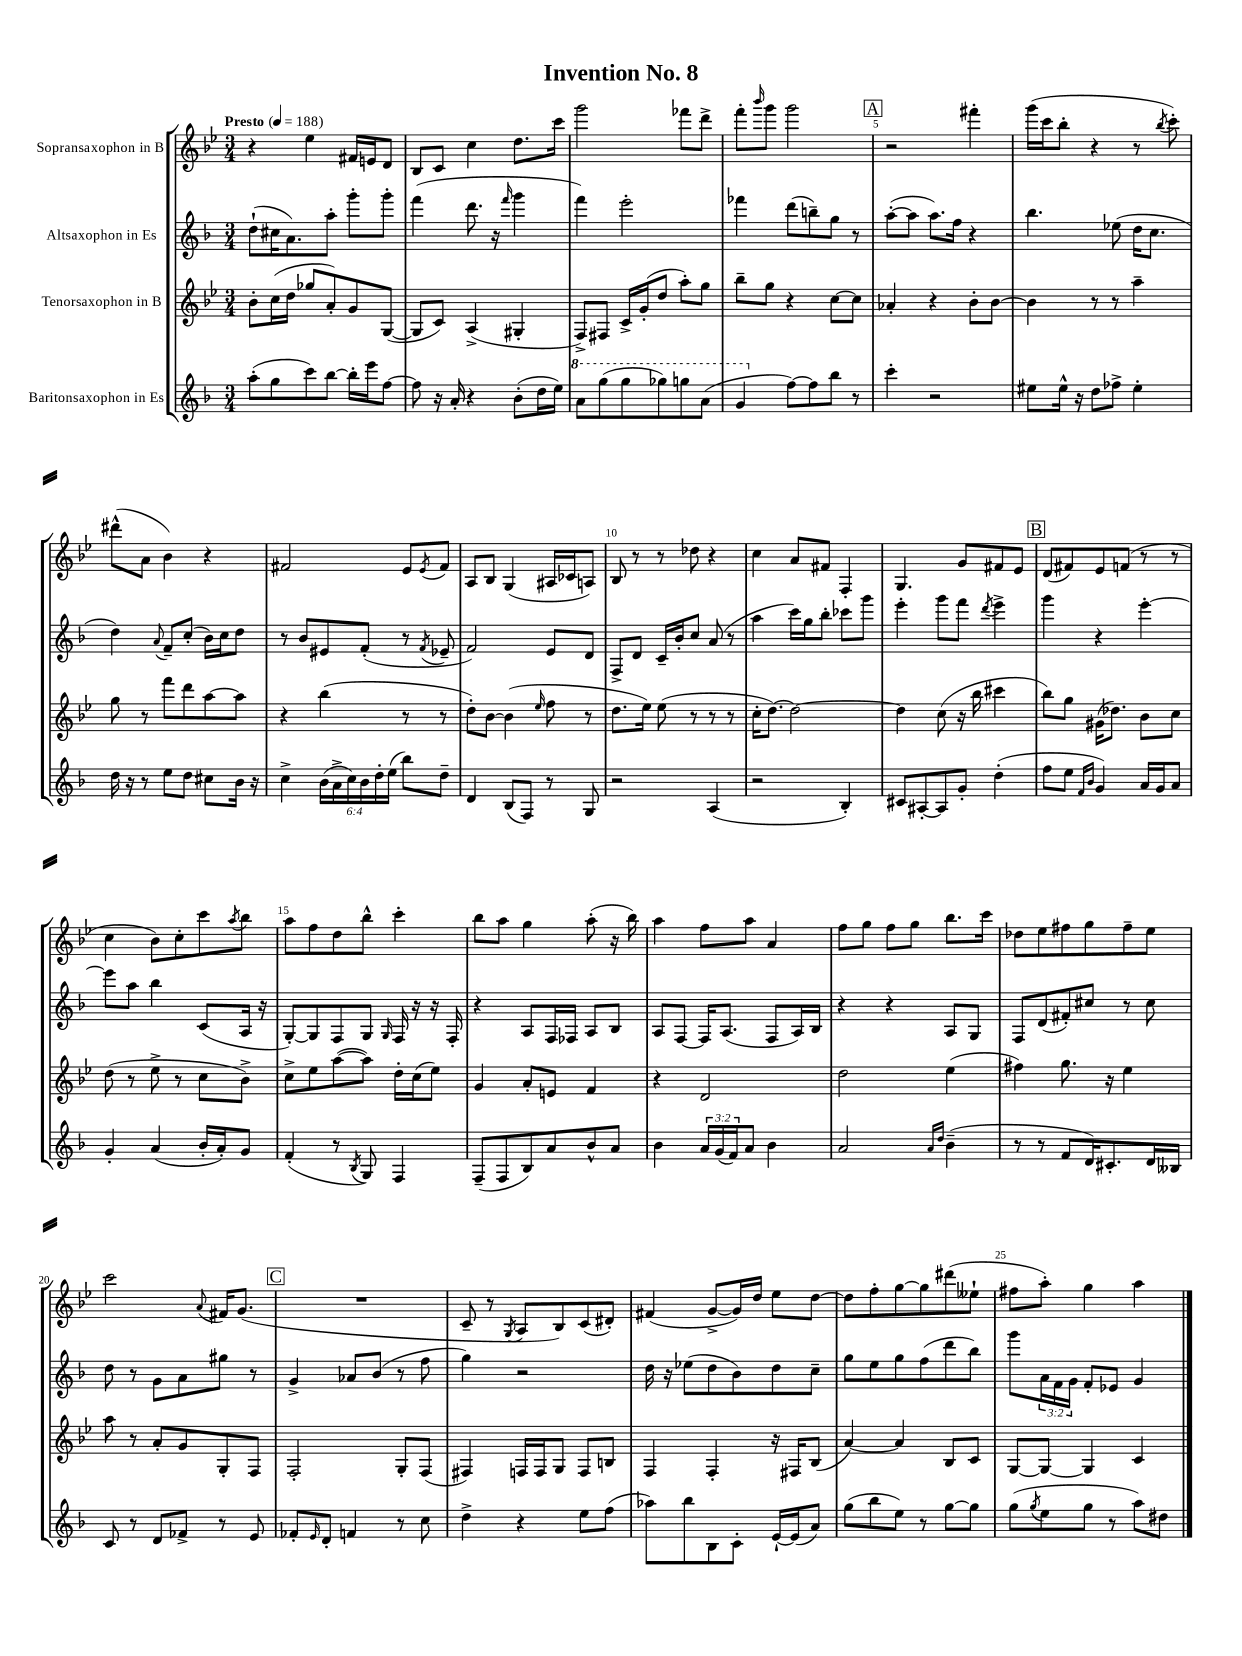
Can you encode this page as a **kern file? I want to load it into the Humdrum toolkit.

**kern	**kern	**kern	**kern
*staff4	*staff3	*staff2	*staff1
*clefG2	*clefG2	*clefG2	*clefG2
*k[b-]	*k[b-e-]	*k[b-]	*k[b-e-]
*M3/4	*M3/4	*M3/4	*M3/4
*MM188	*MM188	*MM188	*MM188
(8aa'\L	8b-'\L	(8dd`\L	4r
8gg\	(16cc\L	16cc#\K	.
.	16dd\JJ	8.a\)	.
8ccc\)	8gg-/L	.	4ee-\
[8bb-\J	8a'/)	8aa'\J	.
16bb-'\]LL	8g/	8ggg'\L	16f#/LL
16eee\J	.	.	16e/J
[8ff\J	([8G/J	8ggg'\J	8d/J
=	=	=	=
8ff\]	8G/]L	(4fff\	8B-/L
16r	8c/J)	.	8c/J
16a'/	.	.	.
4r	(4A^/	8.ddd\	4cc\
.	.	16r	.
.	.	16qqfff/	.
(8b-'\L	4G#'/	4ggg\	8.dd\L
16dd\L	.	.	.
16ee\JJ)	.	.	16ccc\Jk
=	=	=	=
8aa\L	8F^/L)	4fff\)	2ggg\
(8ggg\	8F#/J	.	.
8ggg\	16c^/LL	2eee'\	.
.	(16g'/J	.	.
8ggg-\)	8dd/J	.	.
8ggg\	8aa'\L)	.	8fff-\L
(8aa\J	8gg\J	.	8ddd^\J
=	=	=	=
4gg/	8bb-~\L	4fff-\	8fff'\L
.	.	.	16qqbbb-/
.	8gg\J	.	8ggg\J
[8ff\L)	4r	(8ddd\L	2ggg\
8ff\]	.	8bb~\)	.
8bb-\J	[8cc\L	8gg\J	.
8r	8cc\]J	8r	.
=	=	=	=
4ccc'\	4a-'/	([8aa'\L	2r
.	.	8aa\]J	.
2r	4r	8.aa\L)	.
.	.	16ff\Jk	.
.	8b-'\L	4r	4fff#'\
.	[8b-\J	.	.
=	=	=	=
8ee#\L	4b-\]	4.bb-\	(16ggg\LL
.	.	.	16ccc\J
16ee#^^\Jk	.	.	8bb-'\J
16r	.	.	.
8dd\L	8r	.	4r
8ff-^\J	8r	(8ee-\	.
4ee#'\	4aa~\	16dd\LK	8r
.	.	8.cc\J	.
.	.	.	8qbb-/
.	.	.	8ccc'\)
=	=	=	=
16dd\	8gg\	4dd\)	(8ddd#^^\L
16r	.	.	.
8r	8r	.	8a\J
.	.	8qqa/	.
8ee\L	8fff\L	8f~/L	4b-\)
8dd\J	8ddd\	(8cc'/J	.
8cc#\L	[8aa\	16b-\LL)	4r
.	.	16cc\J	.
16b-\Jk	8aa\]J	8dd\J	.
16r	.	.	.
=	=	=	=
4cc^\	4r	8r	2f#/
.	.	8b-/L	.
(24b-\LL	(4bb-\	8e#/	.
24a^\	.	.	.
24cc\)	.	.	.
24b-\	.	(8f'/J	.
24dd'\	.	.	.
(24ee\JJ	.	.	.
8bb-\L)	8r	8r	8e-/L
.	.	8qf/	8qe-/
8dd~\J	8r	8e-~/	8f#/J
=	=	=	=
4d/	8dd'\L)	2f/)	8A/L
.	[8b-\J	.	8B-/J
(8B-/L	(4b-\]	.	(4G/
8F/J)	.	.	.
.	16qqee-/	.	.
8r	8ff\	8e/L	16A#/LL
.	.	.	16c-/J
8G/	8r	8d/J	8A/J)
=	=	=	=
2r	8.dd\L	8F^/L	8B-/
.	.	8d/J	8r
.	16ee-\Jk)	.	.
.	(8ee-\	16c~/LL	8r
.	.	16b-'/J	.
.	8r	8cc/J	8dd-\
(4A/	8r	(8a/	4r
.	8r	8r	.
=	=	=	=
2r	16cc'\LK	4aa\	4cc\
.	[8.dd\J)	.	.
.	2dd\_	16ccc\LL)	8a/L
.	.	16gg\J	.
.	.	8bb-'\J	8f#/J
4B-'/)	.	8ccc-\L	4F'/
.	.	8ggg\J	.
=	=	=	=
8c#/L	4dd\]	4eee'\	4.G/
[8A#'/	.	.	.
8A#/]	(8cc\	8ggg\L	.
8g'/J	16r	8fff\J	8g/L
.	16bb-\	.	.
.	.	8qddd/	.
(4dd'\	4ccc#\	4eee^\	8f#/
.	.	.	8e-/J
=	=	=	=
8ff\L	8bb-\L)	4ggg\	(8d/L
8ee\J	8gg\J	.	8f#/)
16qqf/LL	.	.	.
16qqb-/JJ	.	.	.
4g/)	(16g#\LK	4r	8e-/
.	8.dd-\J)	.	.
.	.	.	(8f/J
16a/LL	8b-\L	[4eee'\	8r
16g/J	.	.	.
8a/J	8cc\J	.	8r
=	=	=	=
4g'/	(8dd\	8eee\]L	4cc\
.	8r	8aa\J	.
(4a/	8ee-^\	4bb-\	8b-\L)
.	8r	.	8cc'\
16b-'/LL	8cc\L	(8c/L	8ccc\
16a'/J)	.	.	.
.	.	.	8qaa/
8g/J	8b-^\J)	16A/Jk	8bb-\J
.	.	16r	.
=	=	=	=
(4f'/	8cc^\L	[8G'/L)	8aa\L
.	8ee-\	8G/]	8ff\
8r	([8aa\	8F/	8dd\
8qB-/	.	.	.
8G/)	8aa\]J)	8G/J	8bb-^^\J
.	.	16qqG/	.
4F/	16dd'\LL	16F/	4ccc'\
.	(16cc\J	16r	.
.	8ee-\J)	16r	.
.	.	16F'/	.
=	=	=	=
(8F~/L	4g/	4r	8bb-\L
8F/	.	.	8aa\J
8B-/)	8a'/L	8A/L	4gg\
8a/	8e/J	16F/L	.
.	.	16F-/JJ	.
8b-^^/	4f/	8A/L	(8aa'\
8a/J	.	8B-/J	16r
.	.	.	16bb-\)
=	=	=	=
4b-\	4r	8A/L	4aa\
.	.	[8F/J	.
24a/LL	2d/	16F/]LK	8ff\L
(24g/	.	.	.
.	.	(8.A/J	.
24f/J)	.	.	.
8a/J	.	.	8aa\J
4b-\	.	8F/L	4a/
.	.	16A/L)	.
.	.	16B-/JJ	.
=	=	=	=
2a/	2dd\	4r	8ff\L
.	.	.	8gg\J
.	.	4r	8ff\L
.	.	.	8gg\J
16qqa/LL	.	.	.
16qqdd/JJ	.	.	.
(4b-~\	(4ee-\	8A/L	8.bb-\L
.	.	8G/J	.
.	.	.	16ccc\Jk
=	=	=	=
8r	4ff#\)	8F/L	8dd-\L
8r	.	(8d/	8ee-\
8f/L	8.gg\	8f#'/)	8ff#\
16d/K)	.	8cc#/J	8gg\
8.c#'/	16r	.	.
.	4ee-\	8r	8ff#~\
16d/L	.	8cc#\	8ee-\J
16B--/JJ	.	.	.
=	=	=	=
8c/	8aa\	8dd\	2ccc\
8r	8r	8r	.
8d/L	8a'/L	8g\L	.
8f-^/J	8g/	8a\	.
.	.	.	8qqa/
8r	8G'/	8gg#\J	16f#/LK
.	.	.	(8.g/J
8e/	8F/J	8r	.
=	=	=	=
8f-'/L	2F'/	4g^/	2.r
16qqe/	.	.	.
8d'/J	.	.	.
4f/	.	8a-/L	.
.	.	(8b-/J	.
8r	8G'/L	8r	.
8cc\	(8F/J	8ff\	.
=	=	=	=
4dd^\	4F#/)	4gg\)	8c~/
.	.	.	8r
.	.	.	8qG/
4r	16F/LL	2r	8A/L
.	16F/J	.	.
.	8G/J	.	8B-/)
8ee\L	8F/L	.	(8c/
(8ff\J	8B/J	.	8d#'/J)
=	=	=	=
8aa-\L)	4F/	16dd\	(4f#/
.	.	16r	.
8bb-\	.	(8ee-\L	.
8B-\	4F'/	8dd\	[8g^/L
8c'\J	.	8b-\)	16g/]L)
.	.	.	16dd/JJ
[16e`/LL	16r	8dd\	8ee-\L
(16e/]J	16F#/LK	.	.
8a/J)	(8B-/J	8cc~\J	[8dd\J
=	=	=	=
(8gg\L	[4a/)	8gg\L	8dd\]L
8bb-\	.	8ee\	8ff'\
8ee\J)	4a/]	8gg\	[8gg\
8r	.	(8ff\	8gg\]
[8gg\L	8B-/L	8ddd\	(8ddd#\
8gg\]J	8c/J	8bb-\J)	8ee--`\J
=	=	=	=
(8gg\L	[8G/L	8ggg\L	8ff#\L
8qgg/	.	.	.
8ee\	8G/_J	24a\L	8aa'\J)
.	.	24f\	.
.	.	24g\JJ	.
8gg\J	4G/]	8f'/L	4gg\
8r	.	8e-/J	.
8aa\L)	4c/	4g/	4aa\
8dd#\J	.	.	.
==	==	==	==
*-	*-	*-	*-
